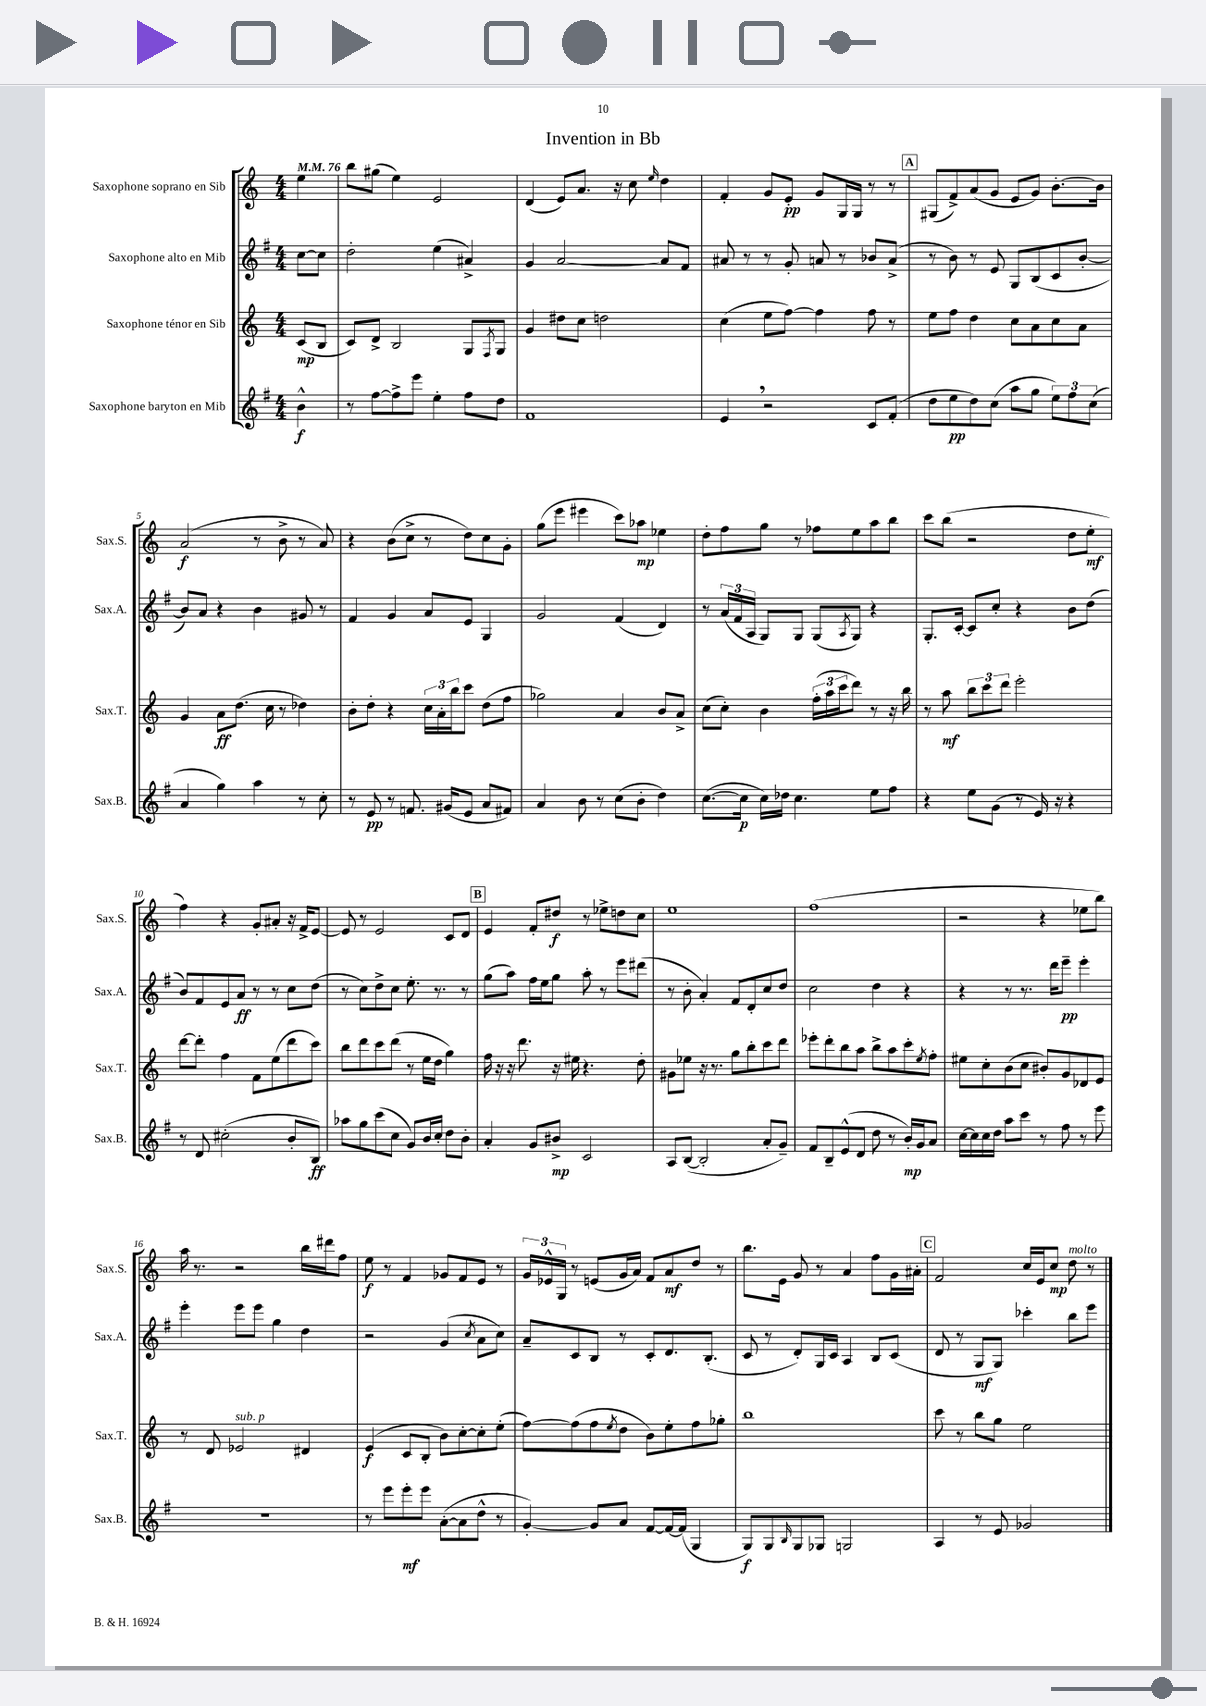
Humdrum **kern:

**kern	**kern	**kern	**kern
*staff4	*staff3	*staff2	*staff1
*clefG2	*clefG2	*clefG2	*clefG2
*k[f#]	*k[]	*k[f#]	*k[]
*M4/4	*M4/4	*M4/4	*M4/4
*MM76	*MM76	*MM76	*MM76
4b^^	(8c	[8cc	4ee
.	8B	8cc]	.
=	=	=	=
8r	8c)	2dd'	8bb
[8ff#	8d^	.	(8gg#
8ff#^]	2B	.	4ee)
8eee	.	.	.
4ee'	.	(4ee	2e
8ff#	8G	4a#^)	.
.	8qF	.	.
8dd	8G	.	.
=	=	=	=
1f#	4g	4g	(4d
.	8dd#	[2a	8e)
.	8cc	.	8.a
.	2dd	.	.
.	.	.	16r
.	.	.	8cc
.	.	.	16qqee
.	.	8a]	4dd
.	.	8f#	.
=	=	=	=
4e	(4cc	8a#	4f'
.	.	8r	.
2r	8ee	8r	8g
.	[8ff)	8g'	8e'
.	4ff]	8a	8g
.	.	8r	16G
.	.	.	16G
8c	8ff	8b-	8r
(8f#'	8r	(8a^	8r
=	=	=	=
8dd	8ee	8r	(8G#
8ee	8ff	8b)	8f^)
8dd)	4dd	8r	(8a
(8cc	.	8e	8g
8aa	8cc	8G	8e
8gg	8a	(8B	8g)
12ee)	8cc	8c	[8.b'
12ff#	.	.	.
.	8a	[8b'	.
(12cc	.	.	.
.	.	.	16b]
=	=	=	=
4a	4g	8b])	(2a
.	.	8a	.
4gg)	8a	4r	.
.	(8.dd	.	.
4aa	.	4b	8r
.	16cc	.	.
.	8r	.	8b^
8r	4dd-)	8g#	8r
8cc'	.	8r	8a)
=	=	=	=
8r	8b'	4f#	4r
8e	8dd'	.	.
8r	4r	4g	(8b
8.f	.	.	8cc^
.	24cc	8a	8r
.	24a'	.	.
(16g#	.	.	.
.	24bb	.	.
8e	8ccc	8e	8dd)
8a	(8dd	4G	8cc
8f#)	8ff	.	8g'
=	=	=	=
4a	2gg-)	2g	(8gg
.	.	.	8eee
8b	.	.	4eee#
8r	.	.	.
(8cc	4a	(4f#	8ccc)
8b'	.	.	8aa-
4dd)	8b	4d)	4ee-
.	8a^	.	.
=	=	=	=
([8.cc	(8cc	8r	8dd'
.	8cc')	(24a	8ff
.	.	24f#	.
16cc]	.	.	.
.	.	24A	.
16cc)	4b	8G)	8gg
16dd-	.	.	.
4.cc	.	8G	8r
.	(24ff'	(8G	8ff-
.	24aa	.	.
.	24ccc	.	.
.	.	8qA	.
.	8ddd)	8G)	8ee
8ee	8r	4r	8aa
8ff#	16r	.	8bb
.	16bb	.	.
=	=	=	=
4r	8r	8.G'	8ccc
.	8aa	.	(8bb
.	.	[16c'	.
8ee	12bb	8c]	2r
.	12ccc	.	.
(8g	.	8cc'	.
.	12ddd	.	.
8r	2eee'	4r	.
16e)	.	.	.
16r	.	.	.
4r	.	8b	8dd
.	.	(8dd	8ee'
=	=	=	=
8r	[8ddd	8b)	4ff)
8d	8ddd']	8f#	.
(2cc#'	4ff	8e	4r
.	.	8a	.
.	8f	8r	8g'
.	(8ee	8r	8a#'
8b'	8ddd	8cc	16r
.	.	.	16f^
8B)	8ccc)	(8dd	[8e
=	=	=	=
8aa-	8bb	8r	8e]
8gg	8ddd	8cc)	8r
(8ccc	8ccc	8dd^	2e
8cc	(8ddd	8cc	.
8g)	8r	8.ee'	.
16b	16ee	.	.
16cc'	16dd	8.r	.
8dd	4gg)	.	8c
8b'	.	8r	8d
=	=	=	=
4a'	16ff	(8gg	4e
.	16r	.	.
.	16r	8aa)	.
.	8.ddd	.	.
8g	.	16ff#	8f'
.	.	16ee	.
8b#^	16r	8gg	8dd#
.	16ee#	.	.
2c	4.r	8aa'	8r
.	.	8r	8ee-^
.	.	8eee	8dd
.	8dd'	(8ddd#	8cc
=	=	=	=
8A	8g#	8r	1ee
([8B	8ee-	8b'	.
2B']	16r	4a')	.
.	8.r	.	.
.	8gg	8f#	.
.	8bb'	8d'	.
8a'	8ccc	8cc	.
8g~)	8ddd	8dd	.
=	=	=	=
8f#	8eee-'	2cc	(1ff
8B~	8ddd'	.	.
(8e^^	8bb	.	.
8d	8aa	.	.
8dd	8bb^	4dd	.
8r	8aa	.	.
16b')	8ccc'	4r	.
16g	.	.	.
.	8qee	.	.
8a	8ff'	.	.
=	=	=	=
[16cc	8ee#	4r	2r
16cc]	.	.	.
16cc	8cc'	.	.
16dd	.	.	.
8aa	(8b	8r	.
8ccc	8cc	8.r	.
8r	8b#')	.	4r
.	.	16ddd	.
8ff#	8g	8eee~	.
8r	8d-	4eee'	8ee-
8eee	8e	.	8bb)
=	=	=	=
1r	8r	4eee'	16aa
.	.	.	8.r
.	8d	.	.
.	2e-	8eee	2r
.	.	8eee	.
.	.	4gg	.
.	4d#	4dd	16bb
.	.	.	16ddd#
.	.	.	8ff
=	=	=	=
8r	(4e	2r	8ee
8eee	.	.	8r
8eee'	8c	.	4f
8eee	8B'	.	.
([8a'	8b)	(4g	8g-
8a]	[8cc'	.	8f
.	.	8qcc	.
8dd^^	8cc']	8a	8e
8r	(8ee'	8cc)	8r
=	=	=	=
[4g')	[8ff)	8a~	24g
.	.	.	24e-^^
.	.	.	24G
.	(8ff]	8c	8r
8g]	8ff	8B	(8e
.	8qee	.	.
8a	8dd	8r	16g
.	.	.	16a)
[8f#	8b)	8c'	8f
16f#_	8ee'	8.d	8a
(16f#]	.	.	.
4G	8ff	.	8dd
.	.	(8.B'	.
.	8gg-'	.	8r
=	=	=	=
8G)	1bb	8c	8.bb
8G	.	8r	.
.	.	.	16e
16qqB	.	.	.
8G	.	8d')	8g
8G-	.	16G	8r
.	.	16c	.
2G	.	4A	4a
.	.	8B	8ff
.	.	(8c	16g
.	.	.	16a#'
=	=	=	=
4A	8ccc	8d	2f
.	8r	8r	.
8r	8bb	8G	.
8e	8gg	8G)	.
2g-	2ee	4ccc-'	16cc
.	.	.	16e
.	.	.	8cc
.	.	8bb	8dd
.	.	8eee	8r
==	==	==	==
*-	*-	*-	*-
